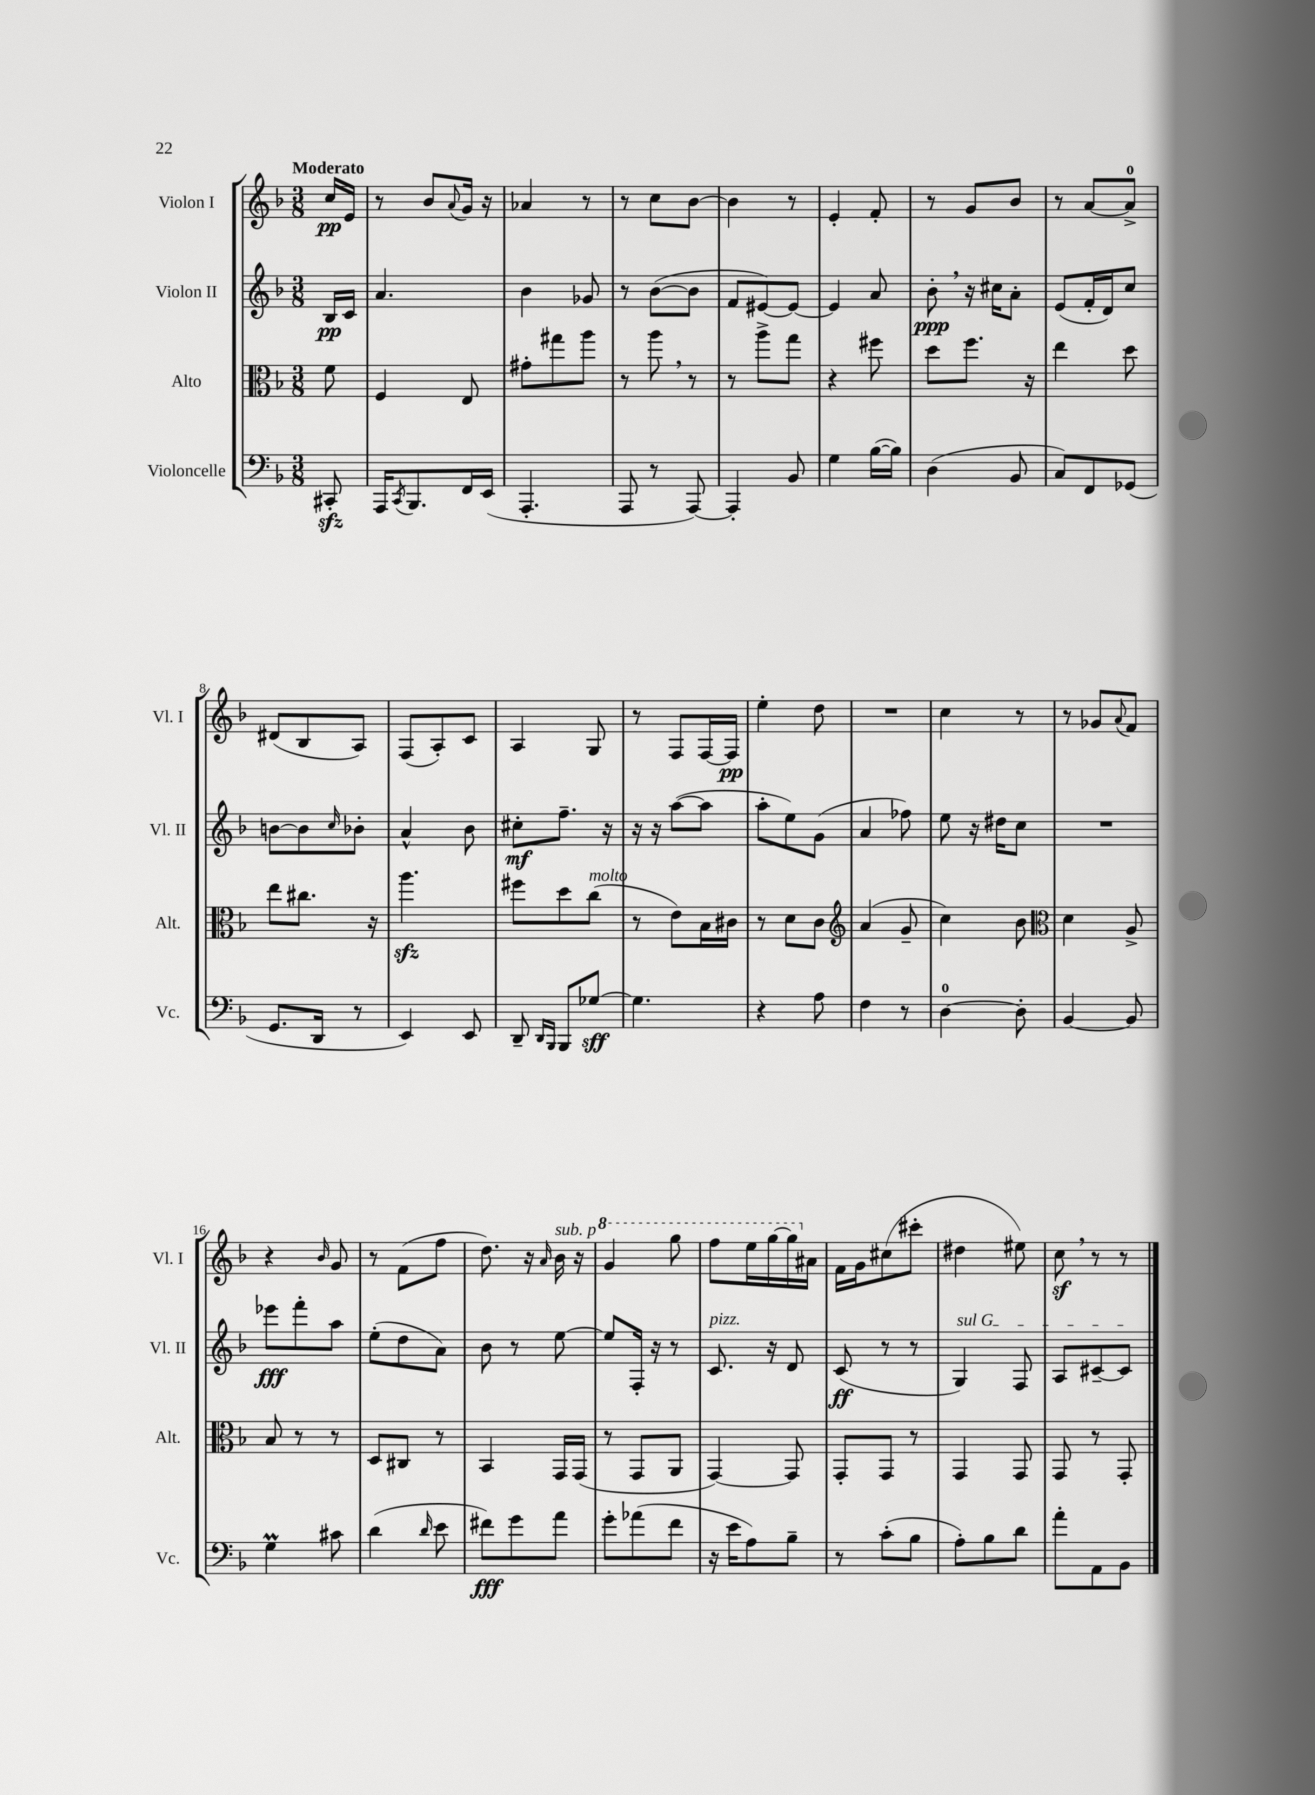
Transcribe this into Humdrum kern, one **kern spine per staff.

**kern	**kern	**kern	**kern
*staff4	*staff3	*staff2	*staff1
*clefF4	*clefC3	*clefG2	*clefG2
*k[b-]	*k[b-]	*k[b-]	*k[b-]
*M3/8	*M3/8	*M3/8	*M3/8
8CC#'	8f	16B-	16cc
.	.	16c	16e
=	=	=	=
16AAA	4F	4.a	8r
8qCC	.	.	.
8.BBB-	.	.	.
.	.	.	8b-
.	.	.	8qqa
16FF	8E	.	16g
(16EE	.	.	16r
=	=	=	=
4.AAA'	8g#'	4b-	4a-
.	8gg#	.	.
.	8aa	8g-	8r
=	=	=	=
8AAA	8r	8r	8r
8r	8aa	([8b-	8cc
[8AAA)	8r	8b-]	[8b-
=	=	=	=
4AAA']	8r	8f	4b-]
.	8aa^	[8e#)	.
8BB-	8gg	8e#_	8r
=	=	=	=
4G	4r	4e#]	4e'
([16B-	8ff#	8a	8f'
16B-])	.	.	.
=	=	=	=
(4D	8dd	8b-'	8r
.	8.ff	16r	8g
.	.	16cc#	.
8BB-	.	8a'	8b-
.	16r	.	.
=	=	=	=
8C)	4ee	(8e	8r
8FF	.	16f'	[8a
.	.	16d)	.
(8GG-	8dd	8cc	8a^]
=	=	=	=
8.GG	8ee	[8b	(8d#
.	8.cc#	8b]	8B-
16DD	.	.	.
.	.	16qqcc	.
8r	.	8b-'	8A)
.	16r	.	.
=	=	=	=
4EE)	4.aa	4a^^	(8F
.	.	.	8A')
8EE	.	8b-	8c
=	=	=	=
8DD~	8ff#	8cc#'	4A
16qqDD	.	.	.
16qqBBB-	.	.	.
8BBB-	8dd	8.ff~	.
[8G-	(8cc	.	8G
.	.	16r	.
=	=	=	=
4.G-]	8r	16r	8r
.	.	16r	.
.	8e)	([8aa	8F
.	16B-	8aa]	[16F
.	16c#	.	16F]
=	=	=	=
4r	8r	8aa'	4ee'
.	8d	8ee)	.
8A	8c	(8g	8dd
=	=	=	=
*	*clefG2	*	*
4F	(4a	4a	4.r
8r	8g~	8ff-)	.
=	=	=	=
[4D	4cc)	8ee	4cc
.	.	16r	.
.	.	16dd#	.
8D']	8b-	8cc	8r
=	=	=	=
*	*clefC3	*	*
[4BB-	4d	4.r	8r
.	.	.	8g-
.	.	.	8qqa
8BB-]	8A^	.	8f
=	=	=	=
4G	8B-	8eee-	4r
.	8r	8fff'	.
.	.	.	16qqb-
8c#	8r	8aa	8g
=	=	=	=
(4d	8D	(8ee'	8r
.	8C#	8dd	(8f
16qqd	.	.	.
8e	8r	8a)	8ff
=	=	=	=
8f#)	4BB-	8b-	8.dd)
8g	.	8r	.
.	.	.	16r
.	.	.	16qqa
8a	16GG	[8ee	16b-
.	(16GG	.	16r
=	=	=	=
8g'	8r	8ee]	4gg
(8a-	8GG	16F'	.
.	.	16r	.
8f	8AA	8r	8ggg
=	=	=	=
16r	[4GG)	8.c	8fff
16e	.	.	.
8A)	.	.	16eee
.	.	16r	[16ggg
8B-~	8GG]	8d	16ggg]
.	.	.	16a#
=	=	=	=
8r	8GG'	(8c	16f
.	.	.	16g
(8c'	8GG	8r	(8cc#
8B-	8r	8r	8ccc#'
=	=	=	=
8A')	4GG	4G)	4dd#
8B-	.	.	.
8d	8GG	8F	8ee#)
=	=	=	=
8a'	8GG	8A	8cc
8AA	8r	[8c#~	8r
8BB-	8GG'	8c#]	8r
==	==	==	==
*-	*-	*-	*-
